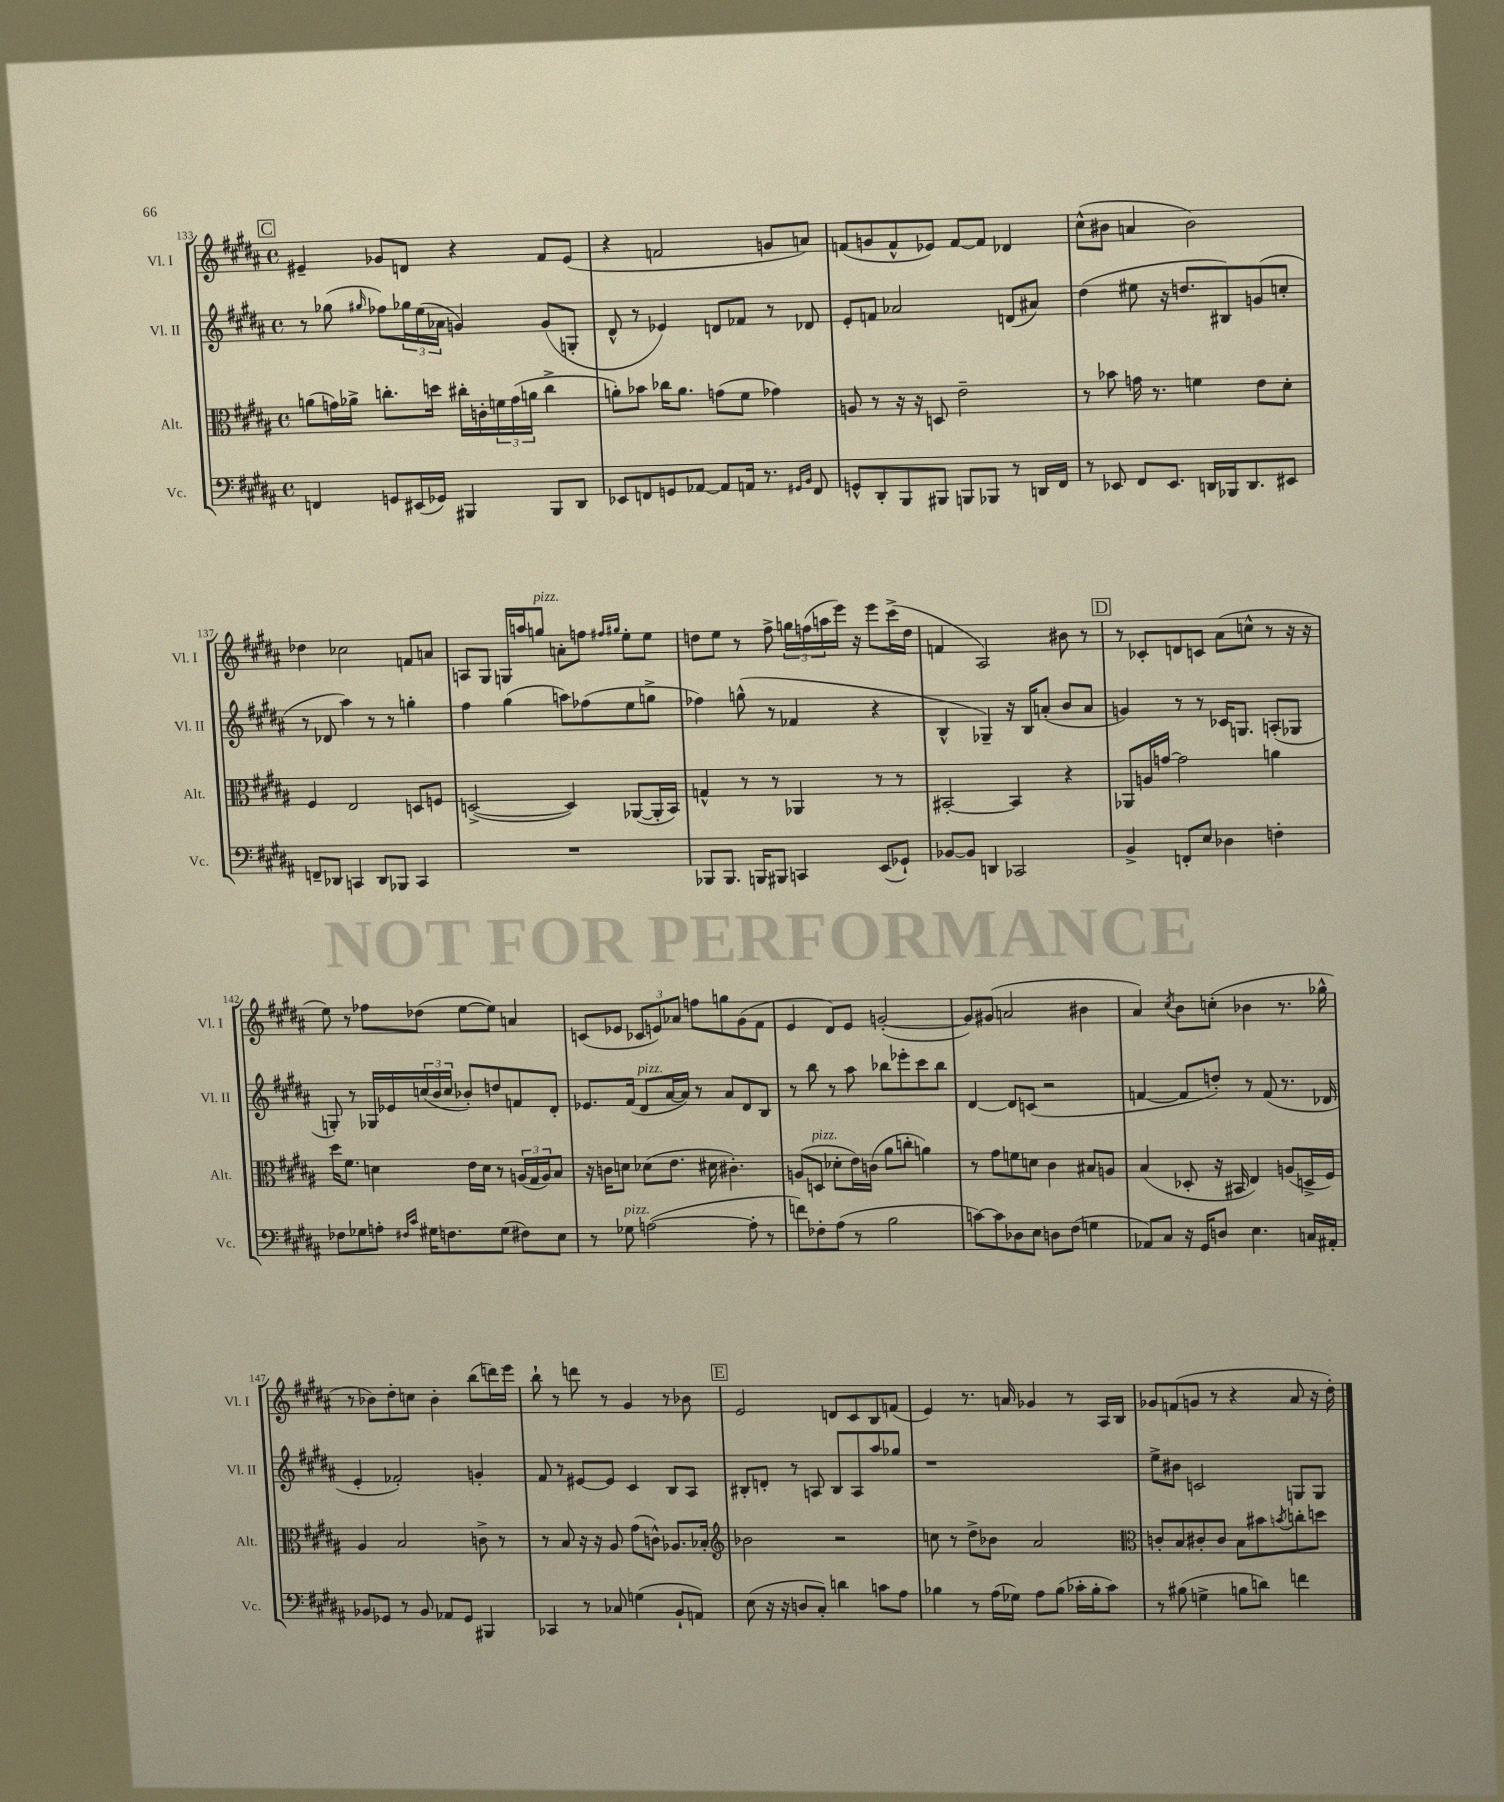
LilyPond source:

<<
\new StaffGroup <<
\new Staff = "s0" \with { instrumentName = "Vl. I" shortInstrumentName = "Vl. I" } {
    \clef treble \key b \major \defaultTimeSignature \time 4/4
    \mark \markup { \box "C" } eis'4-- ges'8 d'8 r4 fis'8 eis'8( |
    r4 f'2 g'8 a'8) |
    f'8( g'8 f'8-^ ees'8) f'8~ f'8 des'4 |
    cis''8-^( bis'8 a'4 bis'2) |
    des''4 ces''2 f'8 a'8 |
    a8 gis8 g16 a''16 g''8^\markup { \italic "pizz." } a'8-. f''8 \grace { fis''16 gis''16 } e''8-. e''8 |
    d''8 e''8 r8 fis''8-> \tuplet 3/2 { g''16 f''16( a''16 } e'''16) r16 e'''8 cis'''16->( d''16 |
    f'4 ais2) bis'8 r8 |
    \mark \markup { \box "D" } r8 ces'8-. d'8 c'8 ais'8( c''8-^ r8 r16 r16 |
    e''8) r8 fes''8 des''8( e''8~ e''8) a'4 |
    c'8( ees'8 \tuplet 3/2 { ces'8 e'8) aes'8 } f''8 g''8 gis'8( fis'8 |
    e'4 dis'8) e'8 g'2~-.( |
    g'8) gis'8( a'2 bis'4 |
    ais'4) \acciaccatura { cis''8 } b'8 c''8-.( bes'4 r8. ges''16-^ |
    r8 bes'8) dis''8-. c''8 bes'4-. b''8( d'''16) e'''16 |
    b''8-! r8 d'''8 r8 gis'4 r8 bes'8 |
    \mark \markup { \box "E" } e'2 d'8 cis'8 b8 f'8( |
    e'4) r8. a'16 ges'4 r8 ais16 b16 |
    ges'8 f'8( g'8 r8 r4 ais'8 r16 dis''16-.) \bar "|." |
}
\new Staff = "s1" \with { instrumentName = "Vl. II" shortInstrumentName = "Vl. II" } {
    \clef treble \key b \major \defaultTimeSignature \time 4/4
    \mark \markup { \box "C" } r8 ges''8( \grace { gis''16 } fes''8) \tuplet 3/2 { ges''16 e''16( aes'16 } g'4) g'8( g8-. |
    dis'8-^ r8 ees'4) d'8 fes'8 r8 des'8 |
    e'8-. f'8 aes'2 d'8( ais'8) |
    dis''4( eis''8 r16 d''8. bis8) g'8( c''8-. |
    r8 des'8 ais''4) r8 r8 g''4-. |
    fis''4 gis''4( a''8) fes''8( e''8 g''8-> |
    fes''4) g''8-^( r8 fes'4 r4 |
    b4-^ ges4--) r16 b16 a'8-.( b'8 a'8 |
    \mark \markup { \box "D" } g'4) r8 r8 ces'16 g8. a8-.( ges8 |
    g8-.) r8 ges16 ees'16 \tuplet 3/2 { c''16( b'16 c''16 } bes'8-.) d''8 f'8 dis'8-. |
    ees'8. fis'16( dis'8^\markup { \italic "pizz." } ais'16~ ais'16) r8 ais'8 dis'8 b8 |
    r8 b''8 r8 ais''8 bes''8 ees'''8-. cis'''8 bes''8 |
    dis'4~ dis'8 c'8( r2 |
    f'4~ f'8 d''8-.) r8 f'8( r8. des'16 |
    e'4-. fes'2-.) g'4-. |
    fis'8 r8 eis'8~ eis'8 cis'4 b8 ais8 |
    \mark \markup { \box "E" } bis8-. d'8-. r8 a8 bis8 a8 ais''8 ges''8 |
    r1 |
    e''8-> bis'8 c'2 g8 g8 \bar "|." |
}
\new Staff = "s2" \with { instrumentName = "Alt." shortInstrumentName = "Alt." } {
    \clef alto \key b \major \defaultTimeSignature \time 4/4
    \mark \markup { \box "C" } a'8( g'16) aes'16-> c''8.-. d''16 cis''16-. c'16-. \tuplet 3/2 { f'16 g'16( a'16 } cis''4-> |
    a'8-.) bes'8 ces''16 a'8. g'8( fis'8 ges'4) |
    a8 r8 r16 r16 d8 e'2-- |
    r8 bes'8 g'16 r8. f'4 e'8 dis'8-. |
    fis4 e2 d8 f8 |
    d2~->( d4) aes,8~( aes,16-. b,16) |
    g4-^ r8 r8 aes,4 r8 r8 |
    bis,2~-. bis,4 r4 |
    \mark \markup { \box "D" } aes,8 a16 g'16~ g'2 a'4 |
    dis''16 fis'8. d'4 e'16 d'16 r8 \tuplet 3/2 { a16( gis16 a16) } b8 |
    r16 c'16 d'8 des'8( e'8. dis'16 cis'4.-.) |
    a8( d8^\markup { \italic "pizz." } des'8-. e'16) c'16( ais'8 c''8-. a'4) |
    r8 gis'8 f'8 d'8 cis'4 bis8 a8 |
    b4( des8-. r16 bis,16 e4) a8( d16-> fis16) |
    ais4 b2 c'8-> r8 |
    r8 b8 r16 r16 ais8 gis'8( c'8-^) aes8. bes16-. |
    \mark \markup { \box "E" } \clef treble bes'2 r2 |
    c''8 r8 dis''8-> bes'8 ais'2 |
    \clef alto c'8-. b8 cis'8-. cis'8 b8 bis'8 \acciaccatura { b'8 } c''8-. d''8 \bar "|." |
}
\new Staff = "s3" \with { instrumentName = "Vc." shortInstrumentName = "Vc." } {
    \clef bass \key b \major \defaultTimeSignature \time 4/4
    \mark \markup { \box "C" } f,4 g,8 eis,16( ges,16) bis,,4 bis,,8 dis,8 |
    ees,8 f,8 g,8 aes,8~ aes,8 a,16 r8. \grace { gis,16 b,16 } f,8 |
    g,8-^ dis,8-. b,,8 bis,,8 b,,8 bes,,8 r8 d,16 fis,16 |
    r8 ees,8 fis,8 ees,8. d,16 bes,,16 d,8. eis,8 |
    f,8-- des,8 c,4 des,8 bes,,8 c,4 |
    R1 |
    bes,,8 bes,,8. b,,16 bis,,8 c,4 e,8( ges,8-!) |
    bes,8~ bes,8 d,4 ces,2 |
    \mark \markup { \box "D" } b,4-> f,8-. e8 des4 f4-. |
    fes8 ges8 a8-. \grace { fis16 cis'16 } gis16 f8. gis8( fis8) e8 |
    r8 ges8^\markup { \italic "pizz." } a2~( a8-. r8 |
    f'8) fes8-. ais8( r8 b2 |
    c'8~) c'8 des8 e8 d8 fis8( g4 |
    aes,8) cis8 r16 gis,16 d8 e4. c16 ais,16-. |
    bes,8 ges,8 r8 bes,8 aes,8 ges,8 bis,,4 |
    ces,4 r8 ces8 g4( b,8-! a,8) |
    \mark \markup { \box "E" } e8( r16 r16 d8 cis8-.) d'4 c'8 ais8 |
    bes4 r8 ais16( ges16) ais8 bes8( ces'16-. bes16-. ces'8) |
    r8 bis8( g4-> b8 d'8) f'4 \bar "|." |
}
>>
>>
\layout { \context { \Score currentBarNumber = #133 } }
